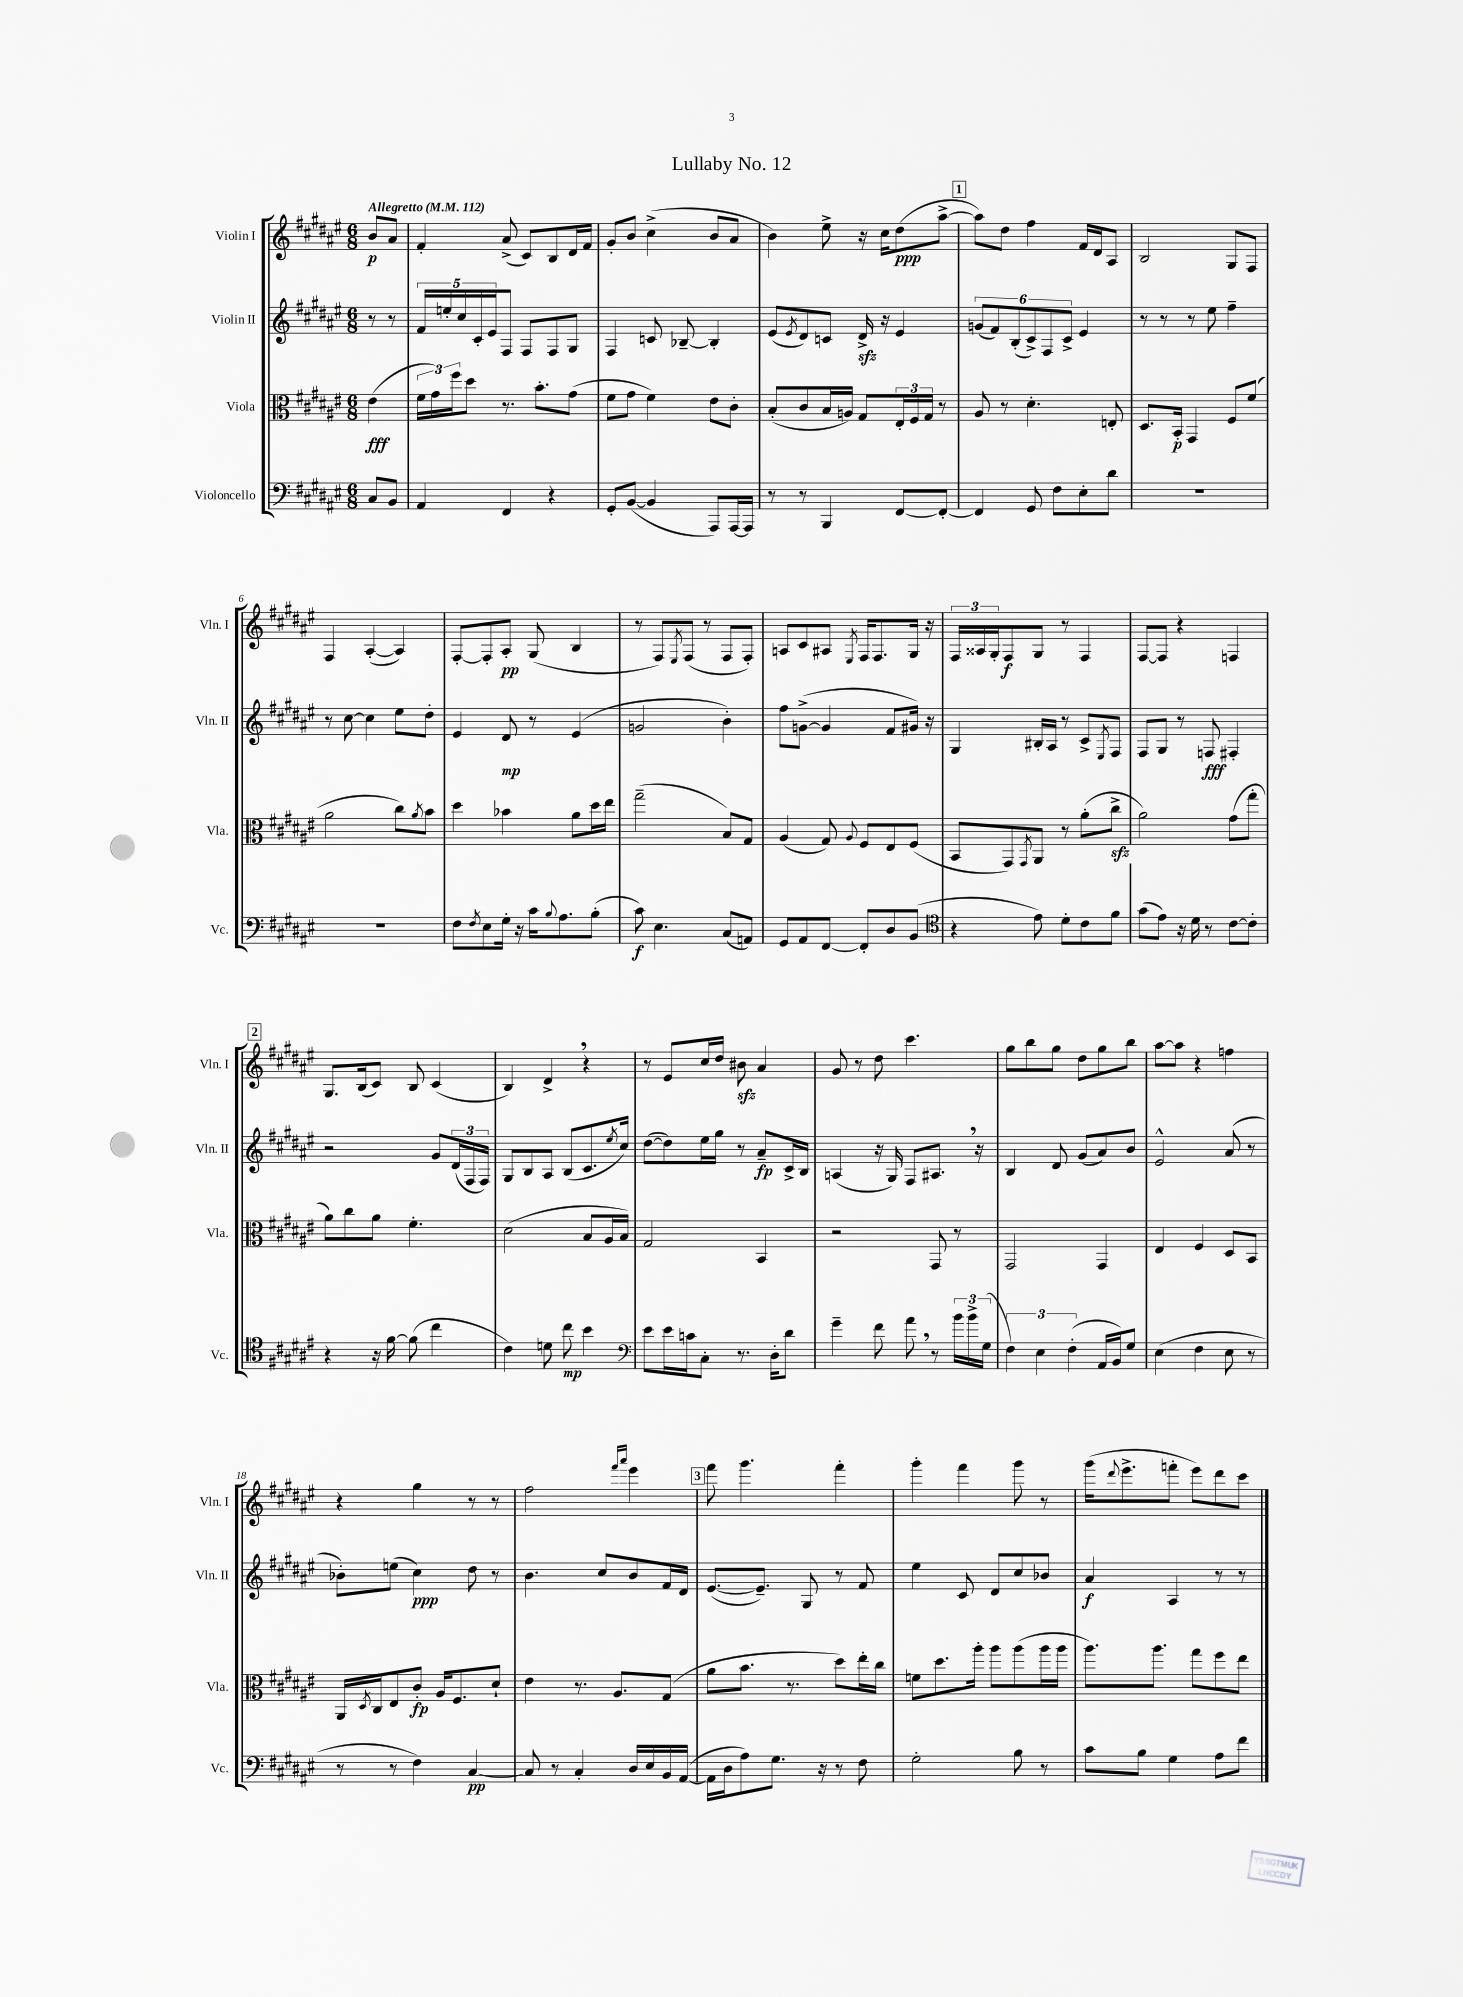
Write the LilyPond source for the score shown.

\header { title = "Lullaby No. 12" }
<<
\new StaffGroup <<
\new Staff = "s0" \with { instrumentName = "Violin I" shortInstrumentName = "Vln. I" } {
    \clef treble \key fis \major \numericTimeSignature \time 6/8 \partial 4 \tempo "Allegretto" 4 = 112
    b'8\p ais'8 |
    fis'4-. ais'8->( cis'8) b8 dis'16 fis'16 |
    gis'8-. b'8 cis''4->( b'8 ais'8 |
    b'4) eis''8-> r16 cis''16 dis''8\ppp( ais''8~-> |
    \mark \markup { \box "1" } ais''8) dis''8 fis''4 fis'16 dis'16 ais8 |
    b2 gis8 fis8 |
    fis4 ais4~-.( ais4) |
    fis8~-. fis8-. ais8-.\pp gis8( b4 |
    r8 fis8) \acciaccatura { eis8 } fis8( r8 fis8 fis8-.) |
    a8 cis'8 ais8 \acciaccatura { eis8 } fis16 fis8. gis16 r16 |
    \tuplet 3/2 { fis16 aisis16 gis16-. } fis8\f gis8 r8 fis4 |
    fis8~ fis8 r4 f4 |
    \mark \markup { \box "2" } gis8. b16( cis'8) b8 cis'4( |
    b4) dis'4-> \breathe r4 |
    r8 eis'8 cis''16 dis''16 bis'8\sfz ais'4 |
    gis'8 r8 dis''8 cis'''4. |
    gis''8 b''8 gis''8 dis''8 gis''8 b''8 |
    ais''8~ ais''8 r4 f''4 |
    r4 gis''4 r8 r8 |
    fis''2 \grace { fis'''16 ais'''16 } eis'''4 |
    \mark \markup { \box "3" } fis'''8 gis'''4. fis'''4-. |
    gis'''4-. fis'''4 gis'''8 r8 |
    gis'''16( \appoggiatura { dis'''8 } eis'''8.-> f'''8-. eis'''8) dis'''8 cis'''8 \bar "|." |
}
\new Staff = "s1" \with { instrumentName = "Violin II" shortInstrumentName = "Vln. II" } {
    \clef treble \key fis \major \numericTimeSignature \time 6/8 \partial 4
    r8 r8 |
    \tuplet 5/4 { fis'16 e''16-. cis''16 cis'16-. eis'16 } fis8 fis8 fis8 gis8 |
    fis4 c'8 bes8~-- bes4-. |
    eis'8( \acciaccatura { eis'8 } dis'8) c'8 dis'16->\sfz r16 eis'4 |
    \mark \markup { \box "1" } \tuplet 6/4 { g'8( fis'8) b8-.( cis'8->) fis8 cis'8-> } eis'4 |
    r8 r8 r8 eis''8 fis''4-- |
    r8 cis''8~ cis''4 eis''8 dis''8-. |
    eis'4 dis'8\mp r8 eis'4( |
    g'2 b'4-.) |
    fis''8 g'8~->( g'4 fis'8 gis'16) r16 |
    gis4 bis16-. ais16 r8 cis'8-> \acciaccatura { eis8 } fis8 |
    fis8 gis8 r8 f8\fff fis4-. |
    \mark \markup { \box "2" } r2 gis'8 \tuplet 3/2 { dis'16( fis16 fis16) } |
    gis8 b8 ais8 b8( cis'8. \acciaccatura { eis''8 } cis''16) |
    dis''8~( dis''8) eis''16 gis''16 r8 ais'8--\fp cis'16-> b16 |
    a4( r16 gis16) fis8 ais8. \breathe r16 |
    b4 dis'8 gis'8( ais'8) b'8 |
    eis'2-^ ais'8( r8 |
    bes'8-.) e''8( cis''4\ppp) dis''8 r8 |
    b'4. cis''8 b'8 fis'16 dis'16 |
    \mark \markup { \box "3" } eis'8.~( eis'8.--) gis8 r8 fis'8 |
    eis''4 cis'8 dis'8 cis''8 bes'8 |
    ais'4\f ais4 r8 r8 \bar "|." |
}
\new Staff = "s2" \with { instrumentName = "Viola" shortInstrumentName = "Vla." } {
    \clef alto \key fis \major \numericTimeSignature \time 6/8 \partial 4
    eis'4\fff( |
    \tuplet 3/2 { fis'16 gis'16) fis''16 } dis''8 r8. b'8.-. gis'8( |
    fis'8 gis'8 fis'4) eis'8 cis'8-. |
    b8-.( cis'8 b16 a16) gis8 \tuplet 3/2 { eis16-. fis16 gis16 } r8 |
    \mark \markup { \box "1" } ais8 r8 dis'4.-. e8-. |
    dis8. b,16-.\p gis,4 fis8 fis'8( |
    ais'2 cis''8) \acciaccatura { ais'8 } b'8 |
    dis''4 bes'4 ais'8 dis''16 eis''16 |
    gis''2--( b8) gis8 |
    ais4( gis8) \appoggiatura { ais8 } fis8 eis8 fis8( |
    b,8 gis,8) \acciaccatura { gis,8 } ais,8 r8 ais'8-.( cis''8->\sfz |
    ais'2) gis'8( gis''8-. |
    \mark \markup { \box "2" } ais'8) cis''8 ais'8 fis'4.-. |
    dis'2( b8 ais16 b16) |
    gis2 b,4 |
    r2 gis,8 r8 |
    gis,2 gis,4 |
    eis4 fis4 dis8 b,8 |
    ais,16 \acciaccatura { dis8 } cis16 eis8 cis'8-.\fp ais16 fis8. dis'8-! |
    eis'4 r8. ais8. gis8( |
    \mark \markup { \box "3" } ais'8 b'8. r8. dis''8) eis''16-. cis''16 |
    f'8 dis''8. ais''16-. ais''8 ais''8( ais''16 ais''16 |
    ais''8.) ais''8. gis''8 fis''8 eis''8 \bar "|." |
}
\new Staff = "s3" \with { instrumentName = "Violoncello" shortInstrumentName = "Vc." } {
    \clef bass \key fis \major \numericTimeSignature \time 6/8 \partial 4
    cis8 b,8 |
    ais,4 fis,4 r4 |
    gis,8-. b,8~( b,4 ais,,8) ais,,16~ ais,,16 |
    r8 r8 b,,4 fis,8~ fis,8~-. |
    \mark \markup { \box "1" } fis,4 gis,8 fis8 eis8-. dis'8 |
    R2. |
    R2. |
    fis8 \acciaccatura { fis8 } eis8 gis16-. r16 cis'16 \appoggiatura { b8 } ais8. b8-.( |
    cis'8\f) eis4. cis8( a,8) |
    gis,8 ais,8 fis,8~ fis,8-. dis8 b,8( |
    \clef tenor r4 eis'8) dis'8-. cis'8 fis'8 |
    gis'8( eis'8) r16 dis'16 r8 cis'8~ cis'8-. |
    \mark \markup { \box "2" } r4 r16 fis'16~ fis'8( cis''4 |
    cis'4) d'8 cis''8\mp b'4 |
    \clef bass eis'8 eis'16 c'16 cis8-. r8. dis16-. dis'8 |
    gis'4-- fis'8 ais'8 \breathe r8 \tuplet 3/2 { b'16 b'16-> gis16( } |
    \tuplet 3/2 { fis4) eis4 fis4-.( } ais,16 b,16) gis8 |
    eis4( fis4 eis8 r8 |
    r8 r8 fis4) cis4~\pp |
    cis8 r8 cis4-. dis16 eis16 b,16 ais,16~( |
    \mark \markup { \box "3" } ais,16 dis16 ais8) gis8. r16 r8 fis8 |
    gis2-. b8 r8 |
    cis'8 b8 gis4 ais8 fis'8 \bar "|." |
}
>>
>>
